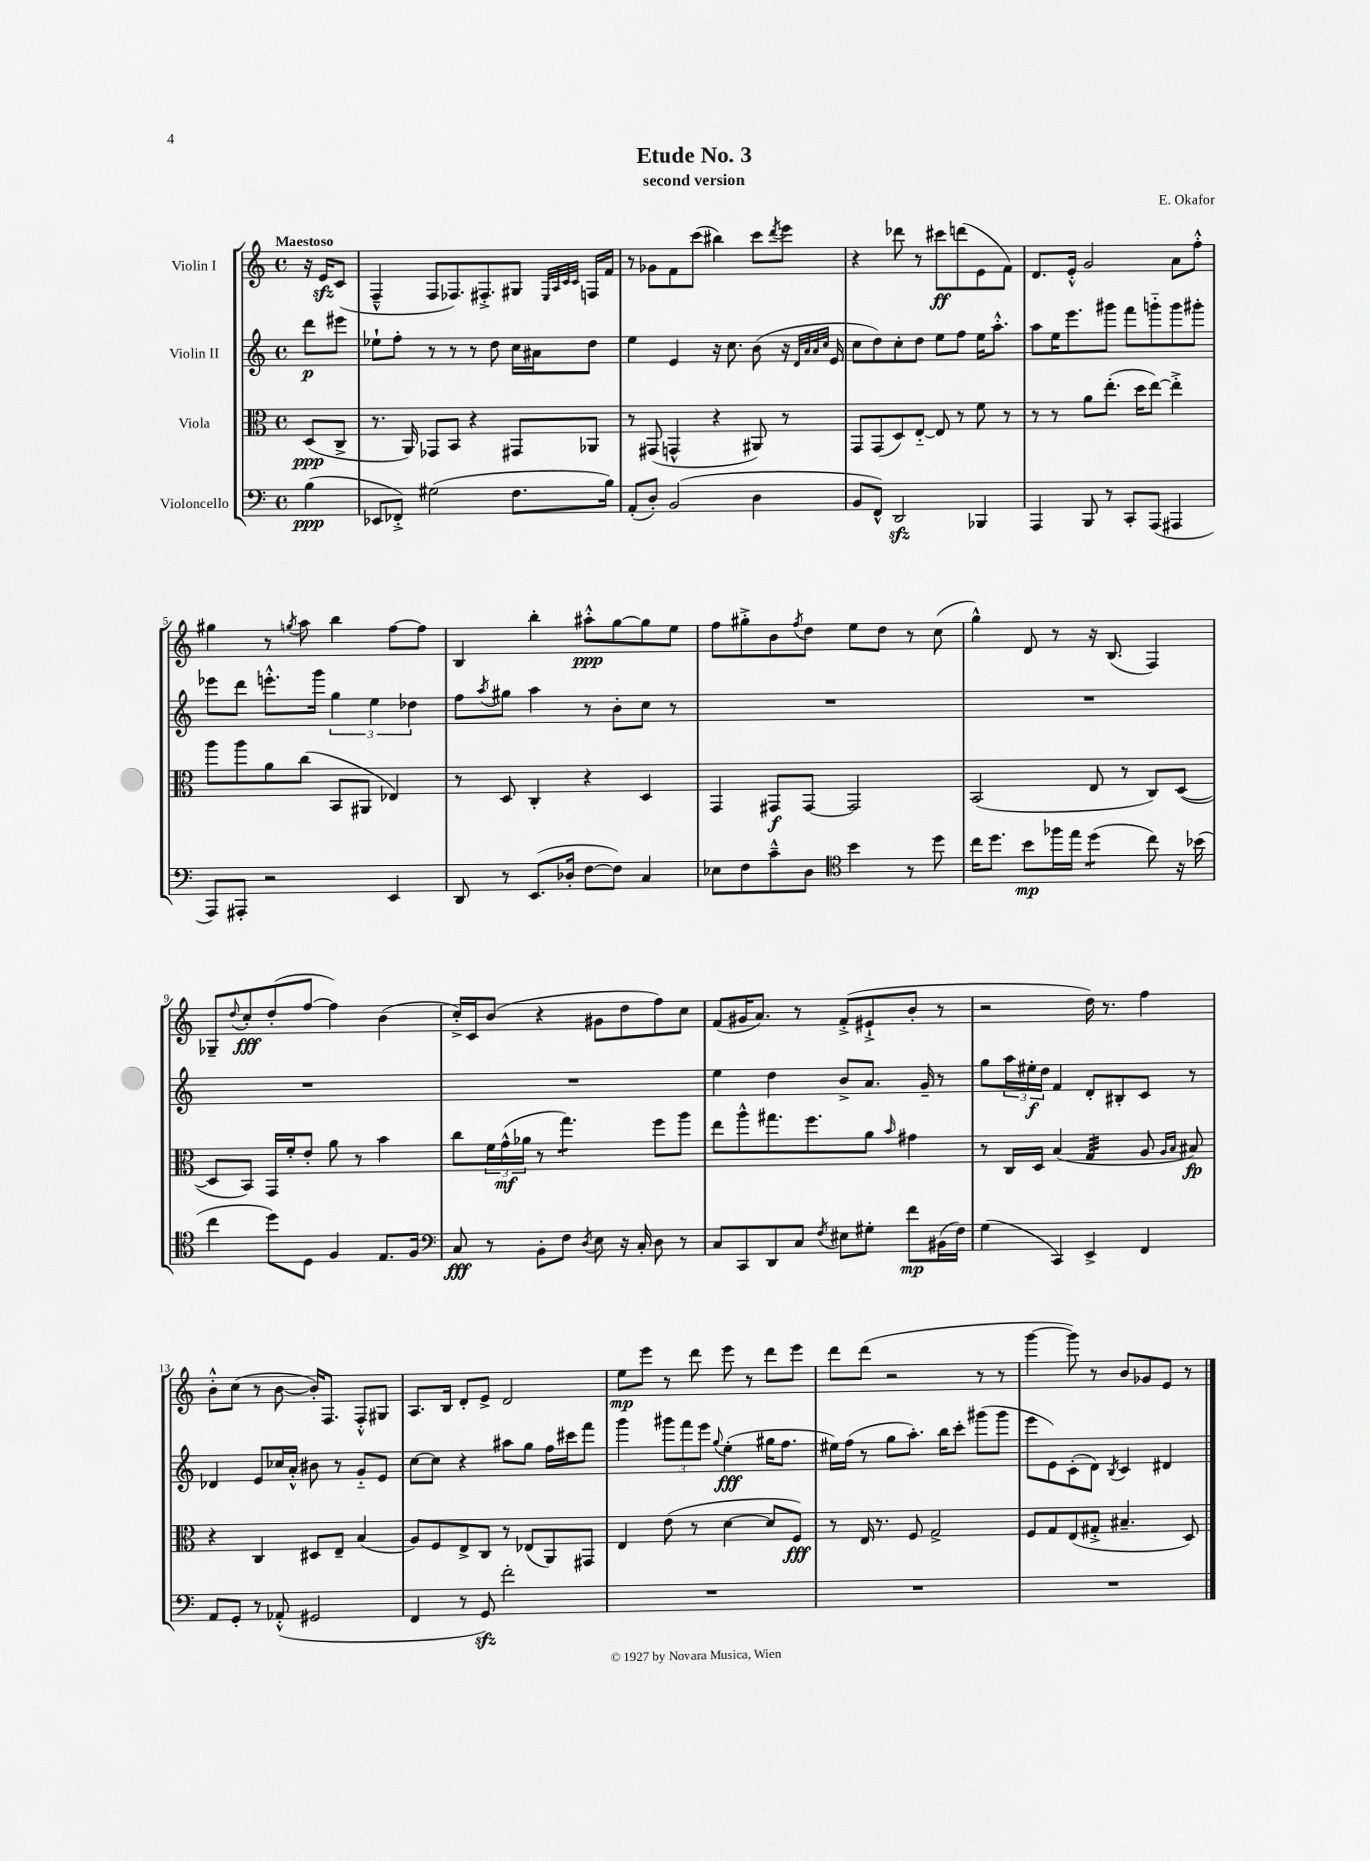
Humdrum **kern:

**kern	**kern	**kern	**kern
*staff4	*staff3	*staff2	*staff1
*clefF4	*clefC3	*clefG2	*clefG2
*k[]	*k[]	*k[]	*k[]
*M4/4	*M4/4	*M4/4	*M4/4
*met(c)	*met(c)	*met(c)	*met(c)
(4B	(8D	8ddd	16r
.	.	.	16e
.	8C^	8eee#	(8c
=	=	=	=
8EE-	8.r	8ee-`	4F~^^
8FF-'^)	.	8ff'	.
.	16AA)	.	.
(2G#	8GG-	8r	8F
.	8BB	8r	8.F-)
.	4r	8r	.
.	.	.	8.F#'^
.	.	8dd	.
8.F	8GG#	16cc	8G#
.	.	16a#	.
.	.	.	32qqE
.	.	.	32qqA
.	.	.	32qqc
.	.	.	32qqc
.	8AA-	8dd	16F
16B)	.	.	16f
=	=	=	=
(8AA'	8r	4ee	8r
8D')	(8GG#	.	8g-
(2BB	4GG^^	4e	8f
.	.	.	(8ccc
.	4r	16r	4bb#)
.	.	8.cc	.
4D	8AA#)	(8b	8ccc
.	.	.	8qddd
.	8r	16r	8eee
.	.	32qqd	.
.	.	32qqa	.
.	.	32qqa	.
.	.	32qqcc	.
.	.	16e	.
=	=	=	=
8BB	8GG	8cc	4r
8FF^^)	(8GG	8dd)	.
2DD	8D)	8cc'	8ddd-
.	[8E'~	8dd	8r
.	8E]	8ee	8ccc#
.	8r	8ff	(8ddd
4BBB-	8f	16ee	8e
.	.	8.aa'^^	.
.	8r	.	8f)
=	=	=	=
4AAA	8r	8aa	8.d
.	8r	16ee	.
.	.	8.eee	16e'^^
8BBB	8a	.	2g
8r	(8.ee'	8ggg#	.
8CC'	.	8fff	.
.	16dd	.	.
(8AAA	[8ee)	8ggg'~	.
4AAA#	4ee'^]	8ggg	8a
.	.	8ggg#'	8ff'^^
=	=	=	=
8AAA)	8aa	8eee-	4gg#
8AAA#'	8aa	8ddd	.
2r	8a	8.eee'^^	8r
.	.	.	8qgg
.	(8cc	.	8aa
.	.	16ggg	.
.	8BB	6gg	4bb
.	8AA#	.	.
.	.	6ee	.
4EE	4E-)	.	[8ff
.	.	6dd-	.
.	.	.	8ff]
=	=	=	=
8DD	8r	8ff	4B
.	.	8qaa	.
8r	8D	8gg#	.
(8.EE	4C'	4aa	4bb'
16D-'	.	.	.
[8F	4r	8r	8aa#'^^
8F])	.	8b'	[8gg
4C	4D	8cc	8gg]
.	.	8r	8ee
=	=	=	=
8E-	4GG	1r	8ff
8F	.	.	8gg#'^
8c~^^	8GG#	.	8b
.	.	.	8qff
8D	[8GG#	.	8dd
*clefC4	*	*	*
4b	2GG#]	.	8ee
.	.	.	8dd
8r	.	.	8r
8dd	.	.	(8cc
=	=	=	=
16cc	(2BB	1r	4gg^^)
8.dd	.	.	.
8b	.	.	8d
16ff-	.	.	8r
16ee	.	.	.
(4dd	8E	.	16r
.	.	.	(8.B
.	8r	.	.
8cc)	8C)	.	4F)
16r	([8D	.	.
(16b-	.	.	.
=	=	=	=
4cc	8D]	1r	8G-~
.	.	.	8qqdd
.	8BB)	.	8cc'
8dd)	16GG	.	(8dd'
.	16f'	.	.
8D	8e'	.	[8ff
4F	8a	.	4ff])
.	8r	.	.
8.E	4b	.	(4b
16F	.	.	.
=	=	=	=
*clefF4	*	*	*
8C	8cc	1r	16cc'^)
.	.	.	16c
8r	24f	.	(8b
.	(24g^^	.	.
.	24a-	.	.
8BB'	8r	.	4r
8F	4.gg)	.	.
8qD	.	.	.
8E	.	.	8g#
16r	.	.	8dd
16C'	.	.	.
8D	8ff	.	8ff)
8r	8aa	.	8cc
=	=	=	=
8C	8ee	4ee	(8f
8CC	8aa^^	.	16g#
.	.	.	8.a)
8DD	8.gg#	4dd	.
8C	.	.	8r
.	8.ff	.	.
8qF	.	.	.
8E#	.	8b^	(8f'^
8G#'	8a	8.a	8e#`^
.	16qqb	.	.
8f	4g#	.	8b'
.	.	16g~	.
(16BB#	.	8r	8r
16F)	.	.	.
=	=	=	=
(4G	8r	8gg	2r
.	16C	24aa	.
.	.	24ee#'	.
.	16D	.	.
.	.	24dd	.
4CC)	(4B	4f	.
4EE^	4G	8d'	16dd)
.	.	.	8.r
.	.	8B#'	.
4FF	8A	8c	4ff
.	16qqA	.	.
.	16qqB	.	.
.	8B#)	8r	.
=	=	=	=
8AA	4r	4d-	8b'^^
8GG'	.	.	(8cc
8r	4C	8e	8r
(8AA-'^^	.	16cc-	[8b
.	.	16a'^^	.
2GG#	8D#	8b#	16b'])
.	.	.	8.F
.	8E~	8r	.
.	(4B	8g'~	8F'^^
.	.	8e	8G#
=	=	=	=
4FF	8A)	[8cc	8.A
.	8F	8cc]	.
.	.	.	16B
8r	8E^	4r	8d'
8GG)	8C	.	8e^
2f'	8r	8aa#	2d
.	(8E-	8gg	.
.	8AA)	16ff	.
.	.	16ccc#	.
.	8GG#	8fff	.
=	=	=	=
1r	4E	4ggg	8ee
.	.	.	8eee
.	(8e	12ggg#	8r
.	.	12fff	.
.	8r	.	8ddd
.	.	12eee	.
.	.	8qqgg	.
.	[4d	(4ee'	8eee
.	.	.	8r
.	8d]	16gg#	8ddd
.	.	8.ff	.
.	8F)	.	8eee
=	=	=	=
1r	8r	16ee#)	8ddd
.	.	(16ff	.
.	16E	8r	(8ddd
.	8.r	.	.
.	.	8gg	2r
.	8F	8.aa')	.
.	2G^	.	.
.	.	16bb	.
.	.	8ccc'	.
.	.	(8ggg#	8r
.	.	8ggg#	8r
=	=	=	=
1r	8F	8eee	[4ggg
.	8G	8e)	.
.	(8E	(8c'	8ggg])
.	8G#'^	8d)	8r
.	.	8qB	.
.	4.B#~	4c	8b
.	.	.	8g-
.	.	4d#	8e
.	8D)	.	8r
==	==	==	==
*-	*-	*-	*-
